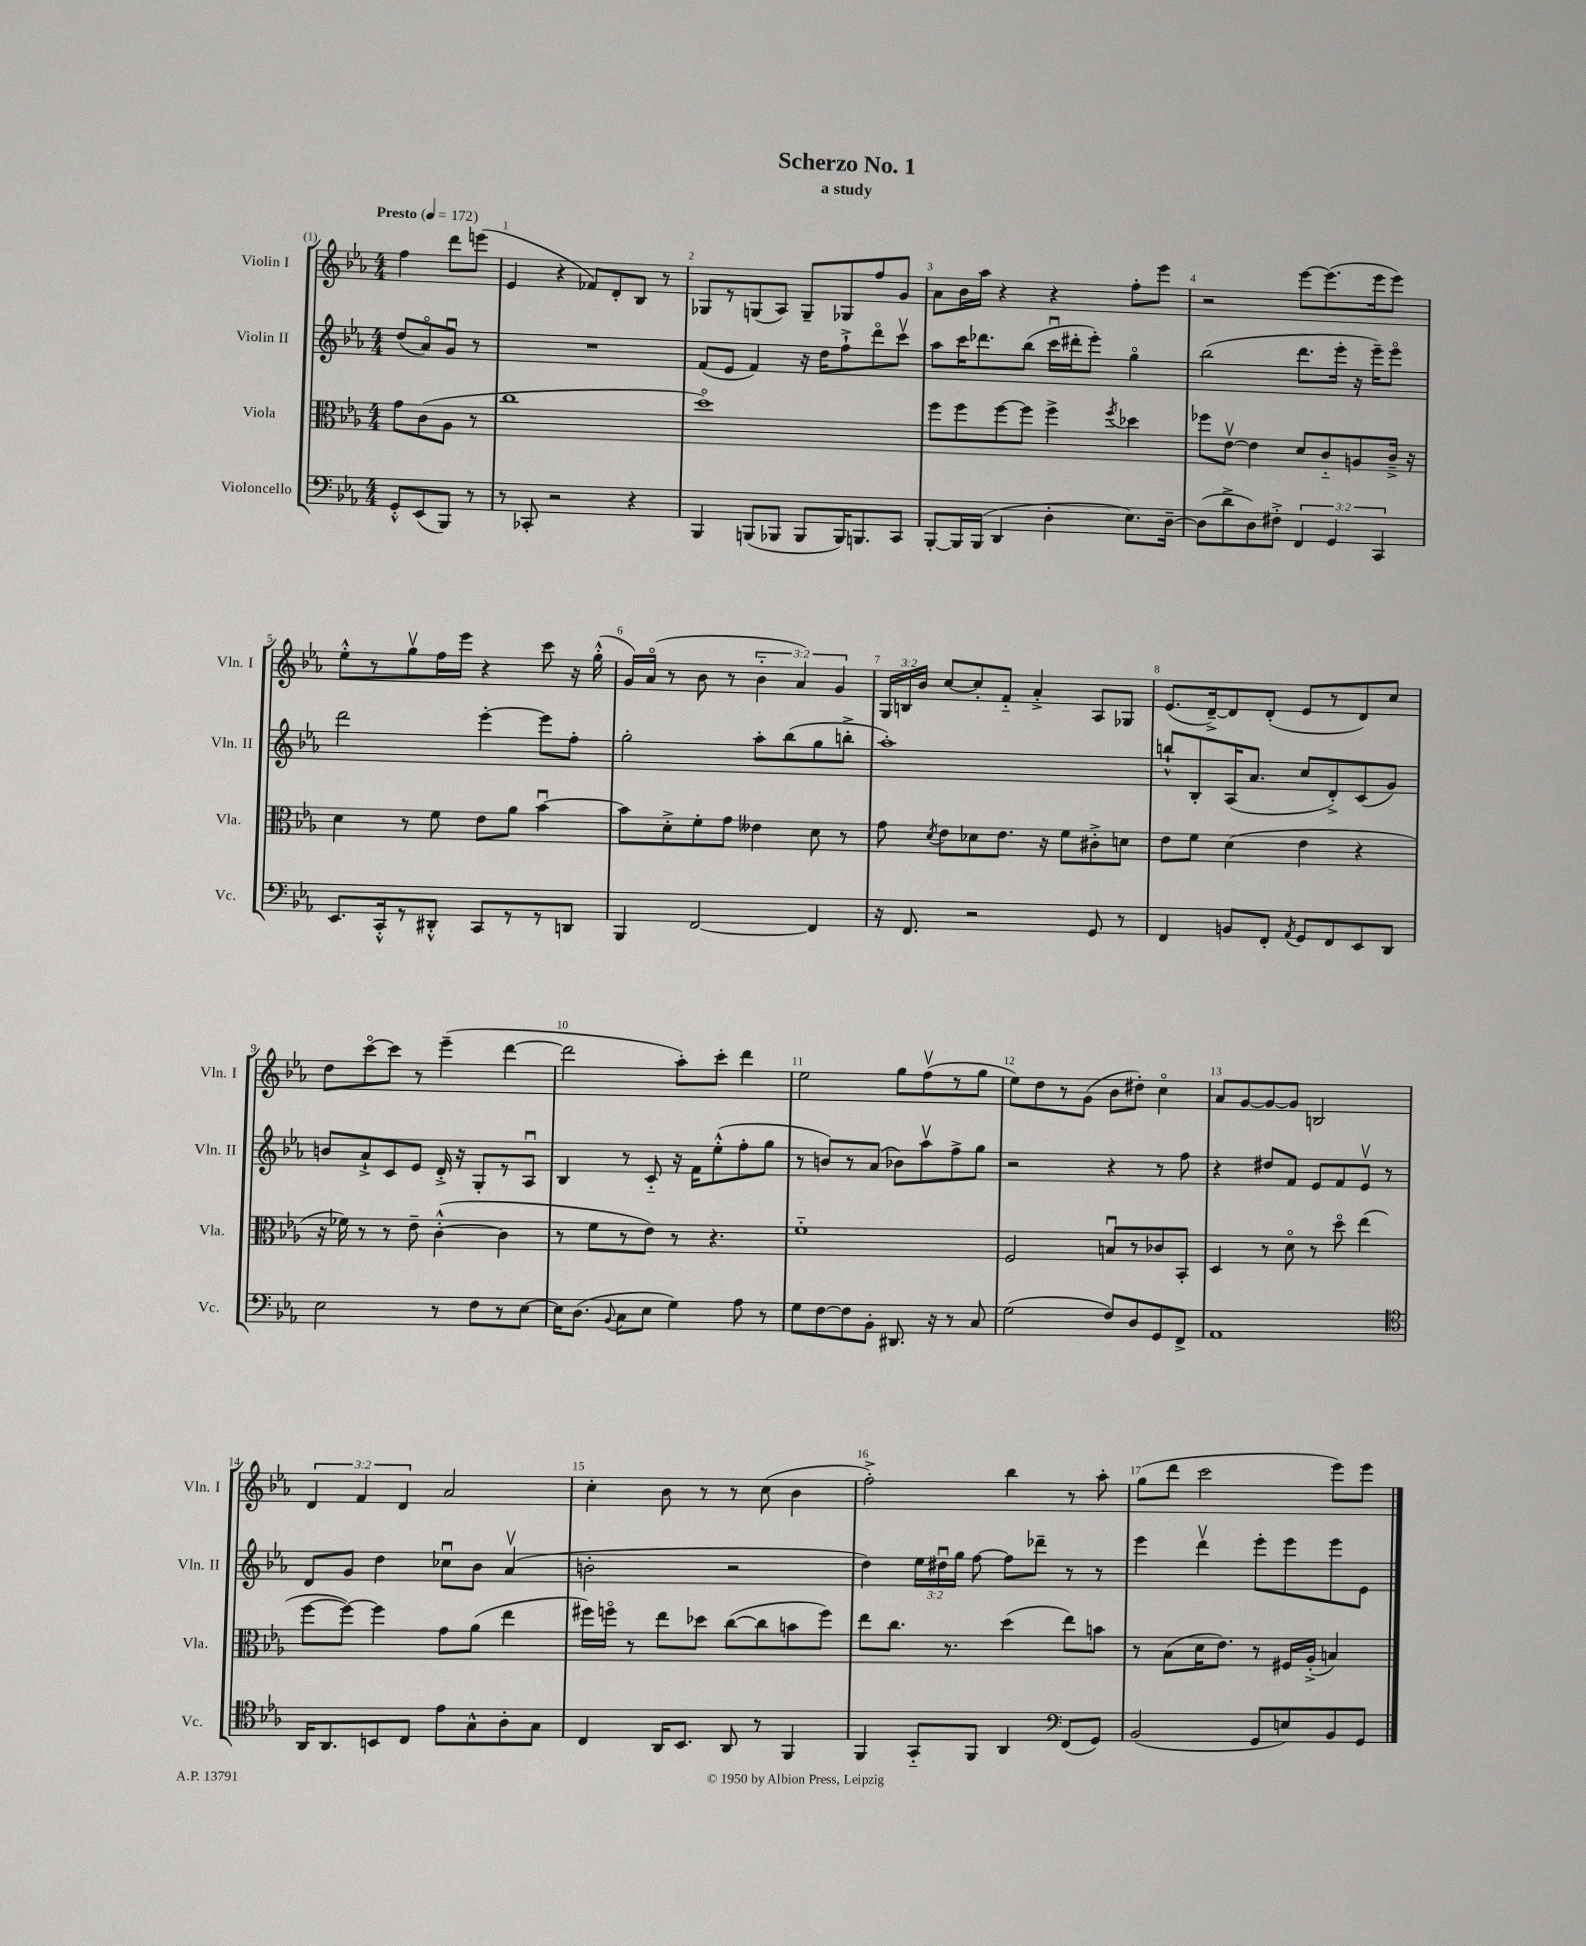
\header { title = "Scherzo No. 1" subtitle = "a study" }
<<
\new StaffGroup <<
\new Staff = "s0" \with { instrumentName = "Violin I" shortInstrumentName = "Vln. I" } {
    \clef treble \key ees \major \numericTimeSignature \time 4/4 \override Staff.TupletNumber.text = #tuplet-number::calc-fraction-text \partial 2 \tempo "Presto" 4 = 172
    \autoBeamOff f''4 d'''8[ e'''8]( |
    ees'4 r4 fes'8[) d'8-. bes8] r8 |
    ges8[ r8 g8( aes8]) g8[-- ges8 f''8 g'8] |
    aes'8[ bes'16 aes''16] r4 r4 f''8[-. ees'''8] |
    r2 ees'''8[~ ees'''8.( ees'''16 ees'''8]) |
    ees''8[-.-^ r8 g''8\upbow f''16 ees'''16] r4 c'''8 r16 g''16-.-^( |
    g'16[) aes'16]\flageolet( r8 bes'8 r8 \tuplet 3/2 { bes'4-_ aes'4) g'4 } |
    \tuplet 3/2 { g16[ b16 bes'16] } c''8[~ c''8-. f'8]-_ aes'4-.-> aes8[ ges8] |
    ees'8.[( d'16~--->) d'8 d'8]-.( ees'8[ r8 d'8) c''8] |
    d''8[ c'''8~\flageolet c'''8] r8 ees'''4--( d'''4~ |
    d'''2 aes''8[-.) c'''8]-. d'''4 |
    ees''2 g''8[ f''8\upbow( r8 g''8] |
    ees''8[) d''8 r8 g'8]( bes'8[ dis''8]-.) c''4\flageolet |
    aes'8[ g'8~ g'8~ g'8] b2 |
    \tuplet 3/2 { d'4 f'4 d'4 } aes'2 |
    c''4-. bes'8 r8 r8 c''8( bes'4 |
    f''2-.->) bes''4 r8 aes''8-. |
    g''8[( d'''8] c'''2 ees'''8[) ees'''8] \bar "|." |
}
\new Staff = "s1" \with { instrumentName = "Violin II" shortInstrumentName = "Vln. II" } {
    \clef treble \key ees \major \numericTimeSignature \time 4/4 \override Staff.TupletNumber.text = #tuplet-number::calc-fraction-text \partial 2
    \autoBeamOff d''8[( aes'8\flageolet) g'8]\downbow r8 |
    R1 |
    f'8[( ees'8] f'4) r16 d''16[ f''8-!-> d'''8\flageolet c'''8]\upbow |
    aes''8[ c'''16 des'''8. bes''8]( c'''16[\downbow dis'''16-. ees'''8]-.) g''4\flageolet |
    bes''2( d'''8.[ ees'''16]-. r16 ees'''16[--) ees'''8]\flageolet |
    d'''2 ees'''4~-. ees'''8[ f''8]-. |
    g''2-. aes''8[-. bes''8( g''8 b''8]-.-> |
    aes''1-.) |
    b''8[-!-^ bes8-. aes16( aes'8.] c''8[ d'8-.->) c'8( g'8]) |
    b'8[ aes'8-!-> c'8 ees'8] d'16-.-> r16 g8[-. r8 aes8]\downbow |
    bes4 r8 c'8-_ r16 f'16[ ees''8-.-^( f''8-. g''8] |
    r8 b'8[) r8 aes'8]( bes'8[) aes''8\upbow f''8-> g''8] |
    r2 r4 r8 f''8 |
    r4 dis''8[ f'8] ees'8[ f'8 ees'8]\upbow r8 |
    d'8[ g'8] d''4 ces''8[\downbow bes'8] aes'4\upbow( |
    b'2-. r2 |
    d''4) \tuplet 3/2 { ees''16[ dis''16\downbow g''16] } f''8~ f''8[ des'''8]-- r8 r8 |
    ees'''4 d'''4\upbow ees'''8[-. ees'''8 ees'''8 ees'8] \bar "|." |
}
\new Staff = "s2" \with { instrumentName = "Viola" shortInstrumentName = "Vla." } {
    \clef alto \key ees \major \numericTimeSignature \time 4/4 \partial 2
    \autoBeamOff g'8[ c'8( aes8] r8 |
    c''1 |
    d''1\flageolet) |
    f''8[ f''8 f''8~ f''8] f''4-> \acciaccatura { f''8 } des''4 |
    fes''8[ ees'8]~\upbow ees'4 d'8[ c'8-_ a8 c'16]---> r16 |
    d'4 r8 f'8 ees'8[ aes'8] bes'4~\downbow |
    bes'8[ d'8-.-> f'8-. g'8] eeses'4 d'8 r8 |
    g'8 \acciaccatura { d'8 } ees'8[ des'8 ees'8.] r16 f'8[ cis'8-.-> d'8] |
    ees'8[ f'8] d'4( ees'4 r4 |
    r16 fes'16) r8 r8 ees'8-- c'4~-.-^( c'4 |
    r8 f'8[ r8 ees'8]) r8 r4. |
    f'1-_ |
    f2 b8[\downbow r8 ces'8 bes,8]-. |
    d4 r8 d'8\flageolet r8 d''8\flageolet ees''4( |
    f''8[~ f''8]~) f''4 g'8[ aes'8]( ees''4 |
    fis''16[) f''16]\flageolet r8 ees''8[ des''8] c''8[~( c''8 b'8 f''8]) |
    ees''8[ c''8.] r8. d''4( ees''8[) b'8] |
    r8 bes8[( d'16 ees'8.]) r8 fis16[ aes16]-.->( b4) \bar "|." |
}
\new Staff = "s3" \with { instrumentName = "Violoncello" shortInstrumentName = "Vc." } {
    \clef bass \key ees \major \numericTimeSignature \time 4/4 \override Staff.TupletNumber.text = #tuplet-number::calc-fraction-text \partial 2
    \autoBeamOff g,8[-.-^ ees,8( bes,,8]) r8 |
    r8 ces,8-. r2 r4 |
    bes,,4 b,,8[( bes,,8] bes,,8[ bes,,16) b,,8. c,8] |
    bes,,8[~-. bes,,16 bes,,16]( d,4 d4-. ees8.[) d16]~-- |
    d8[( d'8-> d8) fis8]-.-> \tuplet 3/2 { f,4 g,4 c,4 } |
    ees,8.[ c,16-.-^ r8 dis,8]-.-^ c,8[ r8 r8 d,8] |
    bes,,4 f,2~ f,4 |
    r16 f,8. r2 g,8 r8 |
    f,4 b,8[ f,8]-. \acciaccatura { aes,8 } g,8[ f,8 ees,8 d,8] |
    ees2 r8 f8[ r8 ees8]~ |
    ees16[ d8.]( \appoggiatura { bes,8 } c8[ ees8] g4) aes8 r8 |
    g8[ f8~ f8 bes,8]-. dis,8. r16 r8 c8 |
    g2( f8[) d8 g,8 f,8]-> |
    aes,1 |
    \clef tenor aes,16[ aes,8. b,8 c8] ees'8[ g8-^ aes8-. g8] |
    c4 aes,16[ bes,8.] aes,8 r8 f,4 |
    f,4 g,8[-_ f,8] aes,4 \clef bass f,8[( g,8]) |
    bes,2( g,8[ e8) bes,8 g,8] \bar "|." |
}
>>
>>
\layout { \context { \Score \override BarNumber.break-visibility = ##(#f #t #t) barNumberVisibility = #all-bar-numbers-visible } }
